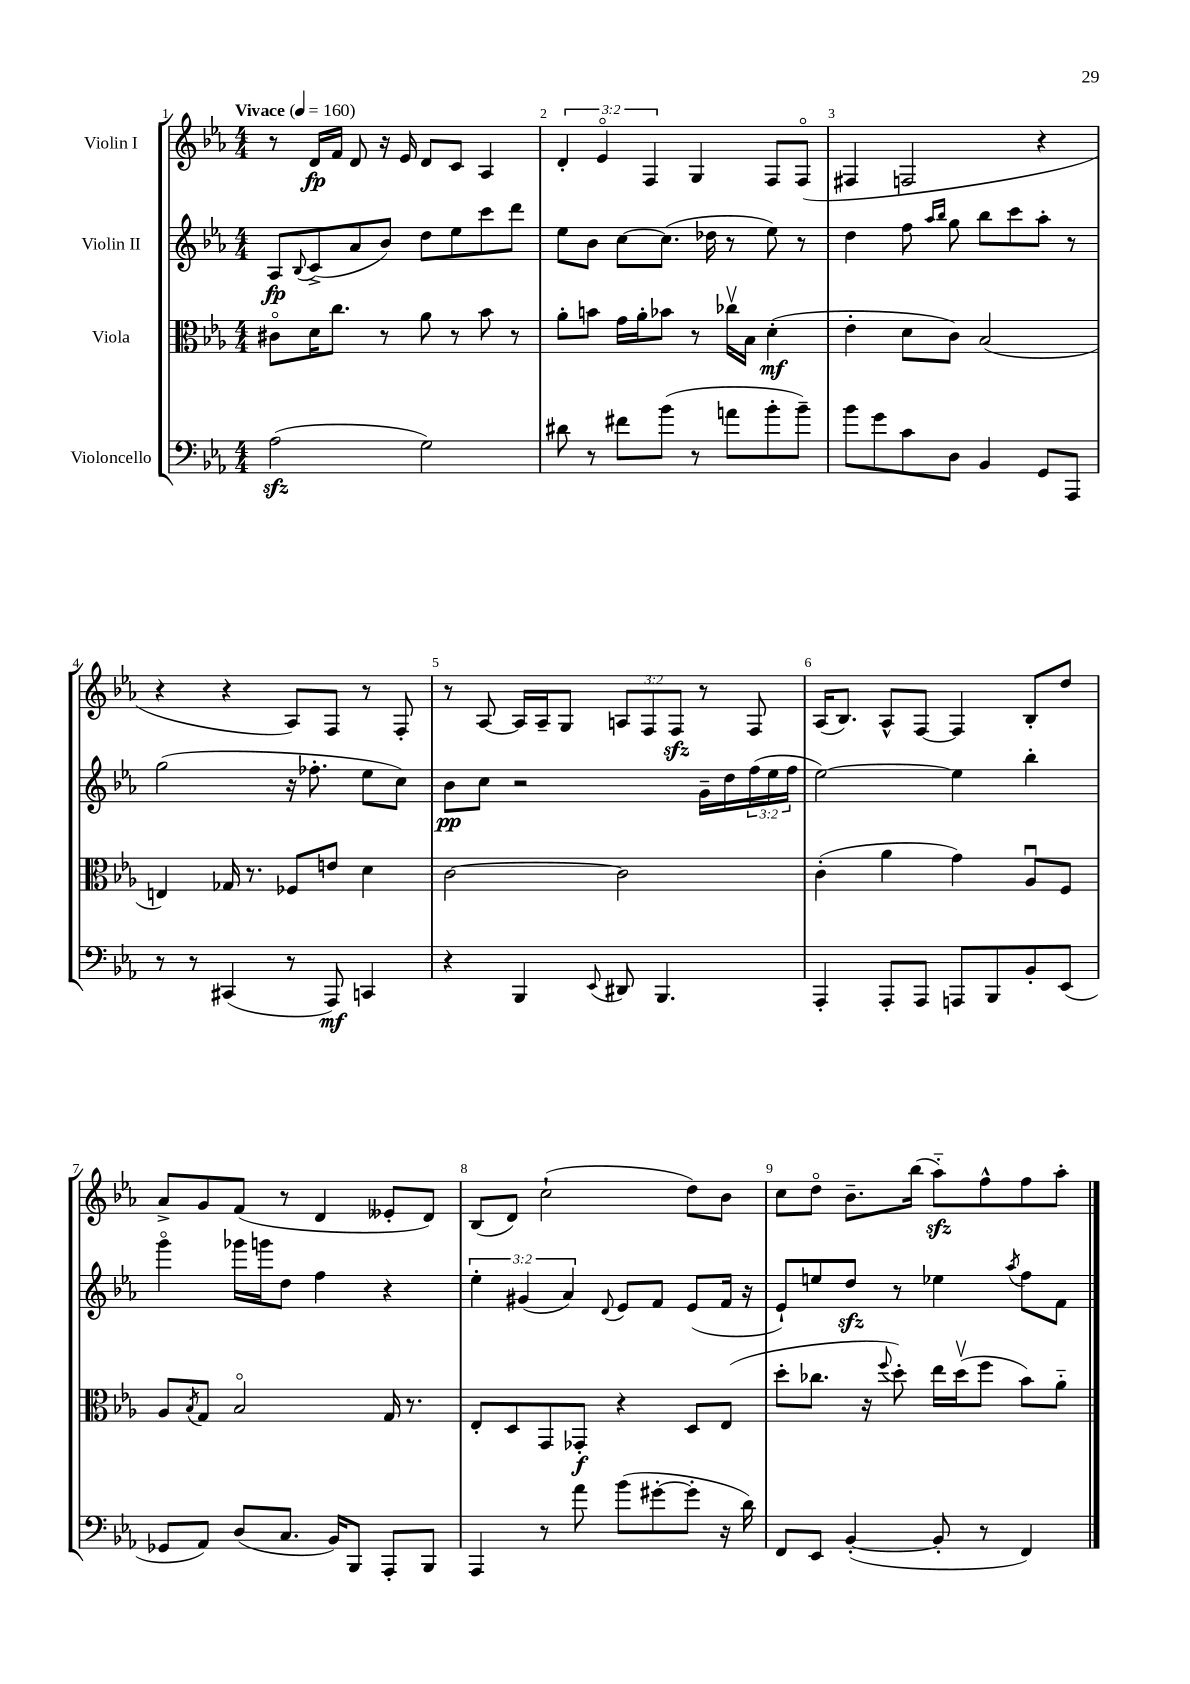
<<
\new StaffGroup <<
\new Staff = "s0" \with { instrumentName = "Violin I" } {
    \clef treble \key ees \major \numericTimeSignature \time 4/4 \override Staff.TupletNumber.text = #tuplet-number::calc-fraction-text \tempo "Vivace" 4 = 160
    r8 d'16\fp f'16 d'8 r16 ees'16 d'8 c'8 aes4 |
    \tuplet 3/2 { d'4-. ees'4\flageolet f4 } g4 f8 f8\flageolet( |
    fis4 f2 r4 |
    r4 r4 aes8) f8 r8 f8-. |
    r8 aes8~ aes16 aes16-- g8 \tuplet 3/2 { a8 f8 f8\sfz } r8 f8 |
    aes16( bes8.) aes8-^ f8~ f4 bes8-. d''8 |
    aes'8-> g'8 f'8( r8 d'4 eeses'8-. d'8) |
    bes8( d'8) c''2-!( d''8) bes'8 |
    c''8 d''8\flageolet bes'8.-- bes''16( aes''8-_\sfz) f''8-^ f''8 aes''8-. \bar "|." |
}
\new Staff = "s1" \with { instrumentName = "Violin II" } {
    \clef treble \key ees \major \numericTimeSignature \time 4/4 \override Staff.TupletNumber.text = #tuplet-number::calc-fraction-text
    aes8\fp \appoggiatura { bes8 } c'8->( aes'8 bes'8) d''8 ees''8 c'''8 d'''8 |
    ees''8 bes'8 c''8~ c''8.( des''16 r8 ees''8) r8 |
    d''4 f''8 \grace { aes''16 bes''16 } g''8 bes''8 c'''8 aes''8-. r8 |
    g''2( r16 fes''8.-. ees''8 c''8) |
    bes'8\pp c''8 r2 g'16-- d''16 \tuplet 3/2 { f''16( ees''16 f''16 } |
    ees''2~) ees''4 bes''4-. |
    g'''4\flageolet ges'''16 g'''16 d''8 f''4 r4 |
    \tuplet 3/2 { ees''4-. gis'4( aes'4) } \appoggiatura { d'8 } ees'8 f'8 ees'8( f'16 r16 |
    ees'8-!) e''8 d''8\sfz r8 ees''4 \acciaccatura { aes''8 } f''8 f'8 \bar "|." |
}
\new Staff = "s2" \with { instrumentName = "Viola" } {
    \clef alto \key ees \major \numericTimeSignature \time 4/4
    cis'8\flageolet d'16 c''8. r8 aes'8 r8 bes'8 r8 |
    aes'8-. b'8 g'16 aes'16-. bes'8 r8 ces''16\upbow bes16 d'4-.\mf( |
    ees'4-. d'8 c'8) bes2( |
    e4) ges16 r8. fes8 e'8 d'4 |
    c'2~ c'2 |
    c'4-.( aes'4 g'4) aes8\downbow f8 |
    aes8 \acciaccatura { bes8 } g8 bes2\flageolet g16 r8. |
    ees8-. d8 g,8 ges,8-.\f r4 d8 ees8( |
    d''8-. ces''8. r16 \appoggiatura { f''8 } d''8-.) ees''16 d''16\upbow( f''8 bes'8) aes'8-_ \bar "|." |
}
\new Staff = "s3" \with { instrumentName = "Violoncello" } {
    \clef bass \key ees \major \numericTimeSignature \time 4/4
    aes2\sfz( g2) |
    dis'8 r8 fis'8 bes'8( r8 a'8 bes'8-. bes'8--) |
    bes'8 g'8 c'8 d8 bes,4 g,8 aes,,8 |
    r8 r8 cis,4( r8 aes,,8\mf) c,4 |
    r4 bes,,4 \appoggiatura { ees,8 } dis,8 bes,,4. |
    aes,,4-. aes,,8-. aes,,8 a,,8 bes,,8 bes,8-. ees,8( |
    ges,8 aes,8) d8( c8. bes,16) bes,,8 aes,,8-. bes,,8 |
    aes,,4 r8 aes'8 bes'8( gis'8~-. gis'8-. r16 d'16) |
    f,8 ees,8 bes,4~-.( bes,8-. r8 f,4) \bar "|." |
}
>>
>>
\layout { \context { \Score \override BarNumber.break-visibility = ##(#f #t #t) barNumberVisibility = #all-bar-numbers-visible } }
